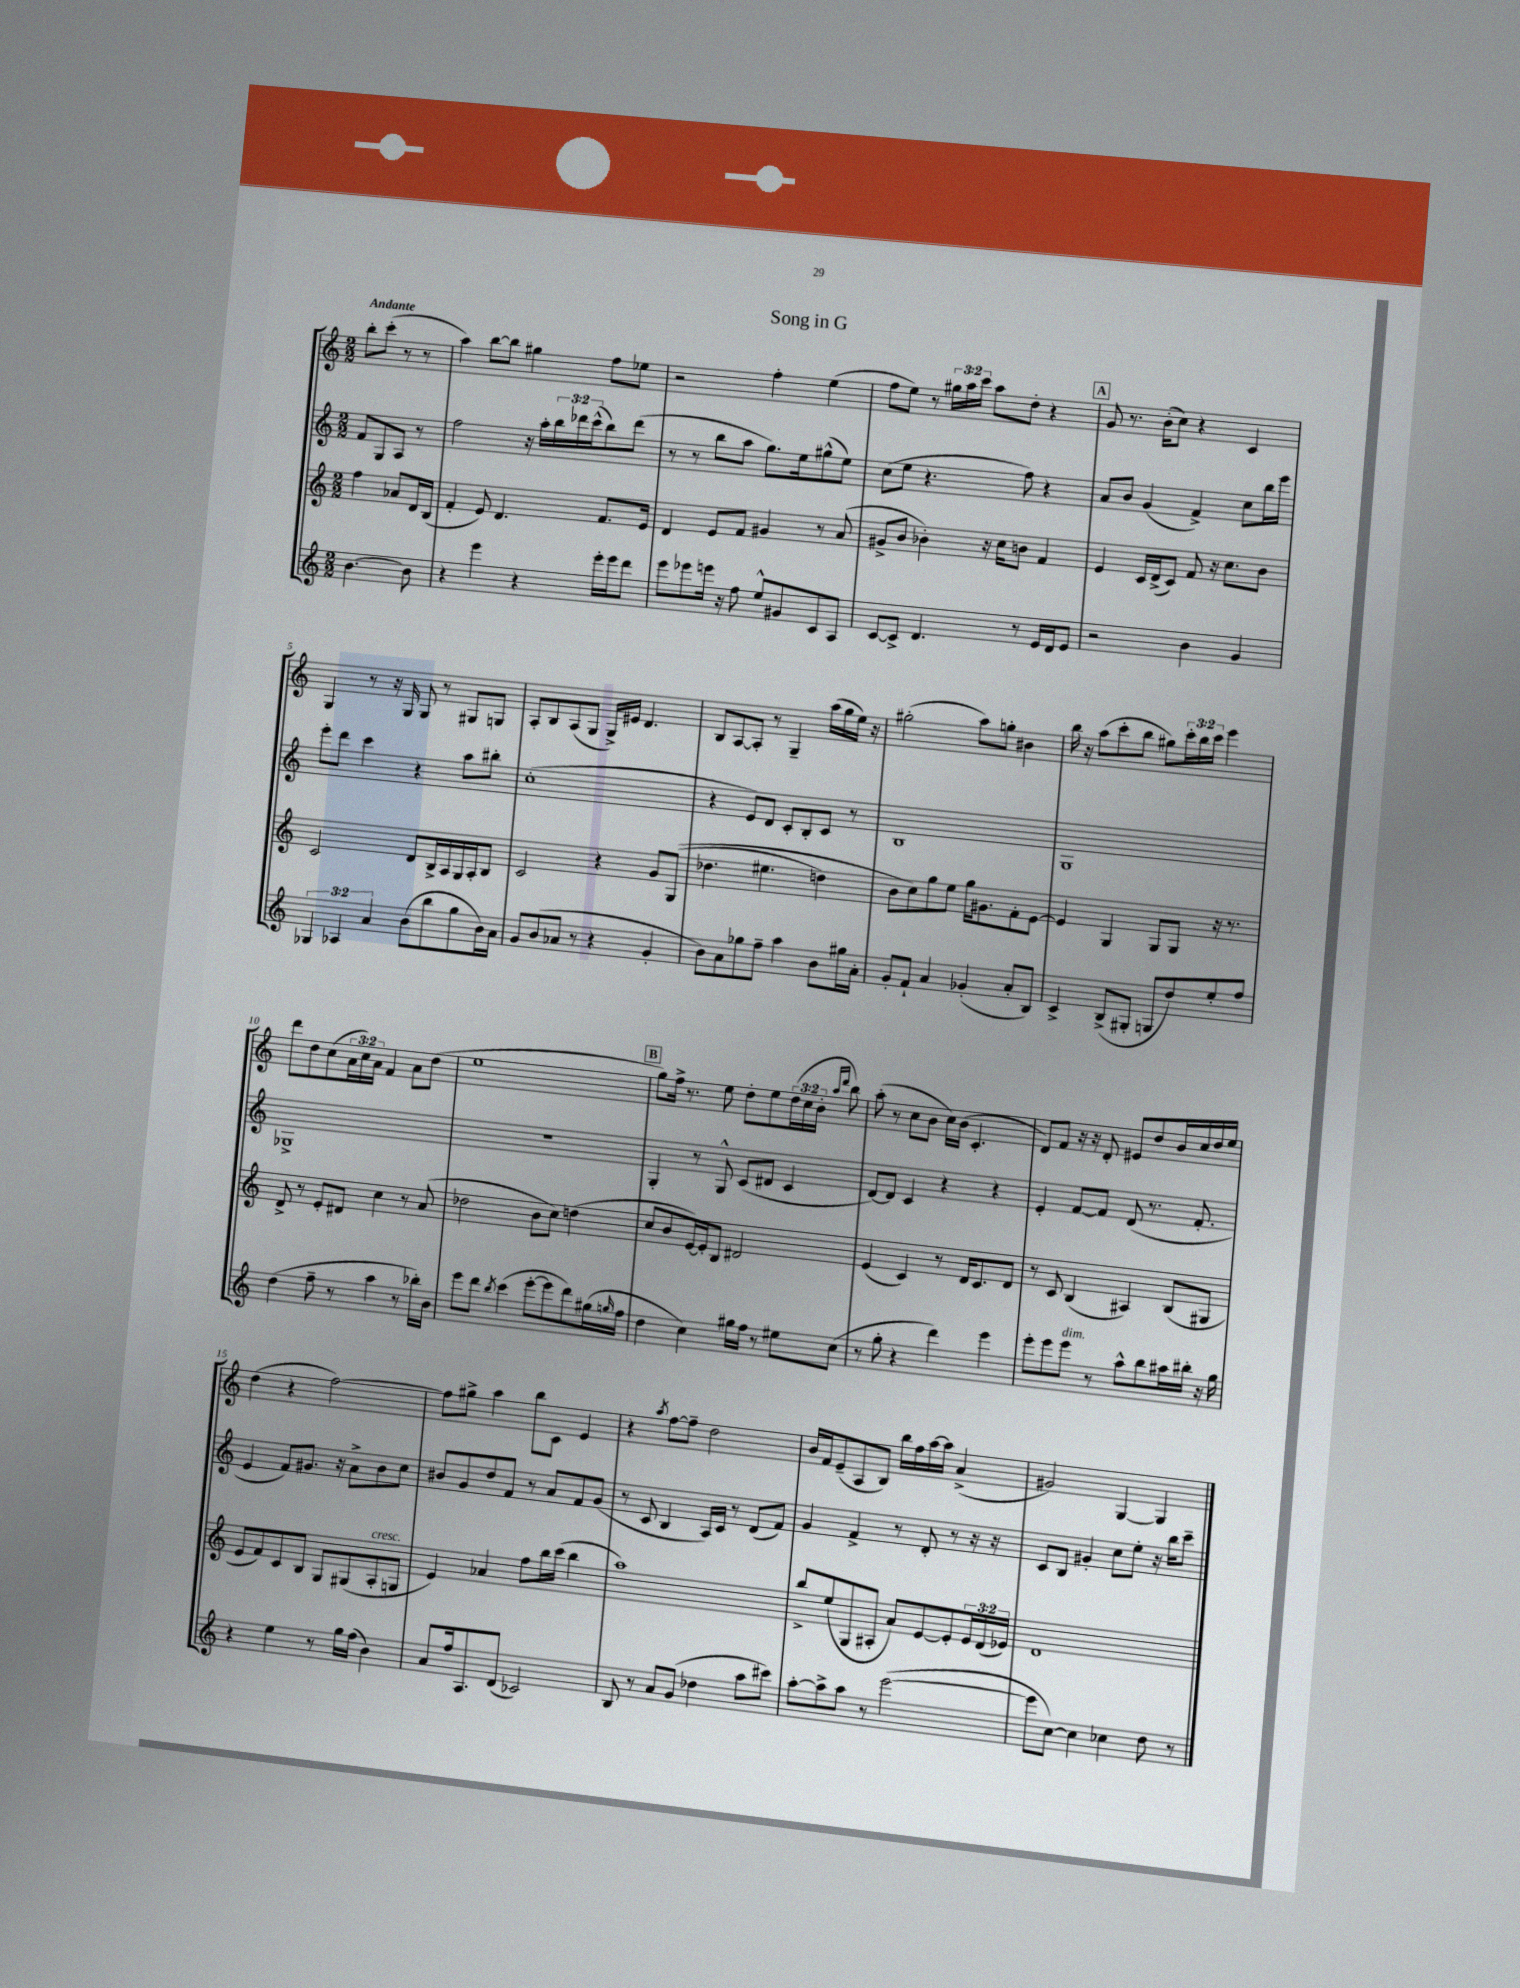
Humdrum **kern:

**kern	**kern	**kern	**kern
*staff4	*staff3	*staff2	*staff1
*clefG2	*clefG2	*clefG2	*clefG2
*k[]	*k[]	*k[]	*k[]
*M2/2	*M2/2	*M2/2	*M2/2
[4.b	4ff	8f	8bb'
.	.	8G	(8ccc'
.	8a-	8A	8r
8b]	16d	8r	8r
.	(16B	.	.
=	=	=	=
4r	4f'	2ff	4aa)
4eee	8e)	.	[8bb
.	4.d	.	8bb]
4r	.	16r	4gg#
.	.	16aa'	.
.	.	24bb	.
.	.	24ddd-	.
.	.	(24ccc^^	.
16eee'	8.f	8bb)	8ff
16eee	.	.	.
8ddd	.	(8ddd-	8ee-
.	16e	.	.
=	=	=	=
8eee	4d	8r	2r
8eee-	.	8r	.
16eee	8e	8bb	.
16r	.	.	.
8ff	8f	8aa	.
8ee^^	4g#	8.gg)	4ff'
8g#	.	.	.
.	.	16ee	.
8c	8r	(8gg#^^	(4ee
8A	(8a	8ee)	.
=	=	=	=
[8c	8g#^	(8cc	8ff
8c^]	8b	8ee	8ee)
4.d	4b-')	4.r	8r
.	.	.	24gg#
.	.	.	24aa
.	.	.	24ccc
.	16r	.	8aa
.	16cc	.	.
8r	8b	8ff)	8dd'
16e	4f	4r	4r
16d	.	.	.
8e	.	.	.
=	=	=	=
2r	4e	8a	8g
.	.	8b	8.r
.	16c	(4g	.
.	(16d^	.	(16b'
.	8c)	.	8cc)
4b	8f	4f^)	4r
.	16r	.	.
.	8.cc	.	.
4g	.	8cc	4c
.	8b	16bb	.
.	.	16eee	.
=	=	=	=
6G-	2c	8eee'	4G
.	.	8ddd	.
6A-	.	.	.
.	.	4ccc	8r
6a	.	.	.
.	.	.	16r
.	.	.	16G
(8b	8d	4r	8G
8bb	16B^	.	8r
.	16A	.	.
8gg	16G	8aa	8G#
.	16A'	.	.
16b)	8B	8bb#'	8G
16a	.	.	.
=	=	=	=
8g	2c	(1cc'	8A'
(8b	.	.	8B
8a-	.	.	(8A
8r	.	.	8G
4r	4r	.	16G^)
.	.	.	16e#
.	.	.	4.d
4g'	8g	.	.
.	&((8G	.	.
=	=	=	=
8b)	4.dd-	4r	8B
8a	.	.	[8A
8gg-	.	8e)	8A']
8ff~	4.ee#	8d	8r
4aa	.	8c'	4G~
.	.	8B'	.
8b	4dd)	8c	(16aa
.	.	.	16gg
16gg#	.	8r	16ee)
16a'	.	.	16r
=	=	=	=
8g'	8b	1B	(2gg#'
8f`	8cc&)	.	.
4a	8gg	.	.
.	8ee	.	.
(4g-'	16gg	.	8aa)
.	8.g#	.	.
.	.	.	8gg'
8a'	8f'	.	4b#
8B)	[8e	.	.
=	=	=	=
4c^	4e]	1G	16bb
.	.	.	16r
.	.	.	(8aa
(8B^	4G	.	8ccc'
8G#'	.	.	8bb
8G	8G	.	8gg#)
8dd)	8G	.	24ccc'
.	.	.	24bb
.	.	.	24ccc
8ee'	16r	.	4eee
.	8.r	.	.
8ff	.	.	.
=	=	=	=
(4dd	8d^	1G-^	8ddd
.	8r	.	8dd
8ff~	8e'	.	(8cc
8r	8d#	.	24a
.	.	.	24cc)
.	.	.	24a
4aa	4cc	.	4f
8r	8r	.	8a
16bb-')	(8a	.	(8dd
16b	.	.	.
=	=	=	=
8eee	2dd-	1r	1ee
8ddd	.	.	.
8qbb	.	.	.
(4ccc	.	.	.
[8eee'	8b	.	.
8eee]	8cc)	.	.
8ddd)	(4dd	.	.
(16gg#	.	.	.
16qqgg	.	.	.
16ff	.	.	.
=	=	=	=
4dd	8cc	4G'	8gg)
.	8b	.	16ff^
.	.	.	8.r
4cc)	[16e)	8r	.
.	16e']	.	.
.	8B	8G^^	8ee
16gg#	2d#	(8c	8dd'
16ff	.	.	.
8r	.	8d#	8ee
8ee#	.	4c	(24dd
.	.	.	24cc
.	.	.	24b'
.	.	.	16qqaa
.	.	.	16qqddd
(8cc	.	.	8bb)
=	=	=	=
8r	(4e	[8d)	(8aa'
8gg'	.	8d]	8r
4r	4c)	4c	8cc
.	.	.	8b
4ddd)	8r	4r	16cc)
.	.	.	(16b
.	16d	.	4.c'
.	8.c	.	.
4eee	.	4r	.
.	8d	.	.
=	=	=	=
8eee'	8r	4e'	8d)
8eee	8c	.	8f
8eee	(4B	[8f	16r
.	.	.	16r
8r	.	8f]	8d'
8aa^^	4A#)	(8d	8e#
8bb	.	8.r	8dd
16aa#	(8B	.	16b
16bb#'	.	8.f'	16cc
16r	8G#	.	16dd
16gg	.	.	16ee
=	=	=	=
4r	8e	4e	(4dd
.	8f)	.	.
4ee	8c	8f)	4r
.	8B	8.g#	.
8r	8G	.	[2ff)
.	.	16r	.
16gg	(8G#	8a^	.
(16ff	.	.	.
4b)	8A'	8b	.
.	8G	8cc	.
=	=	=	=
8a	4e)	8b#	8ff]
16ff	.	8g	8gg#^
8.A	.	.	.
.	4a-	8dd	4aa
(8d	.	8f	.
2c-)	8ff	8r	8bb
.	16bb	8a	8c
.	(16ccc	.	.
.	4bb	8f	4e
.	.	(8g	.
=	=	=	=
8B	1aa)	8r	4r
8r	.	8c	.
.	.	.	8qaa
8a	.	4B	[8ff
(8g	.	.	8ff~]
4dd-	.	16A)	2dd
.	.	16c	.
.	.	8r	.
8aa	.	(8d	.
8ccc#)	.	8f)	.
=	=	=	=
[8aa'	8bb^	4g	16b
.	.	.	16f
8aa^]	(8ee	.	(8e~
8aa	8G	4f^	8A
8r	8A#'	.	8B)
([2eee	8a)	8r	16bb
.	.	.	16ff
.	[8e	8d'	[16aa
.	.	.	16aa]
.	8e']	8r	(4a^
.	24e	16r	.
.	(24d	.	.
.	.	16r	.
.	24e-)	.	.
=	=	=	=
8eee]	1d	8c	2g#)
[8cc)	.	8B	.
4cc]	.	4g#'	.
4cc-	.	8cc	[4G
.	.	8ee'	.
8dd	.	16r	4G]
.	.	16bb	.
8r	.	8ccc~	.
==	==	==	==
*-	*-	*-	*-
